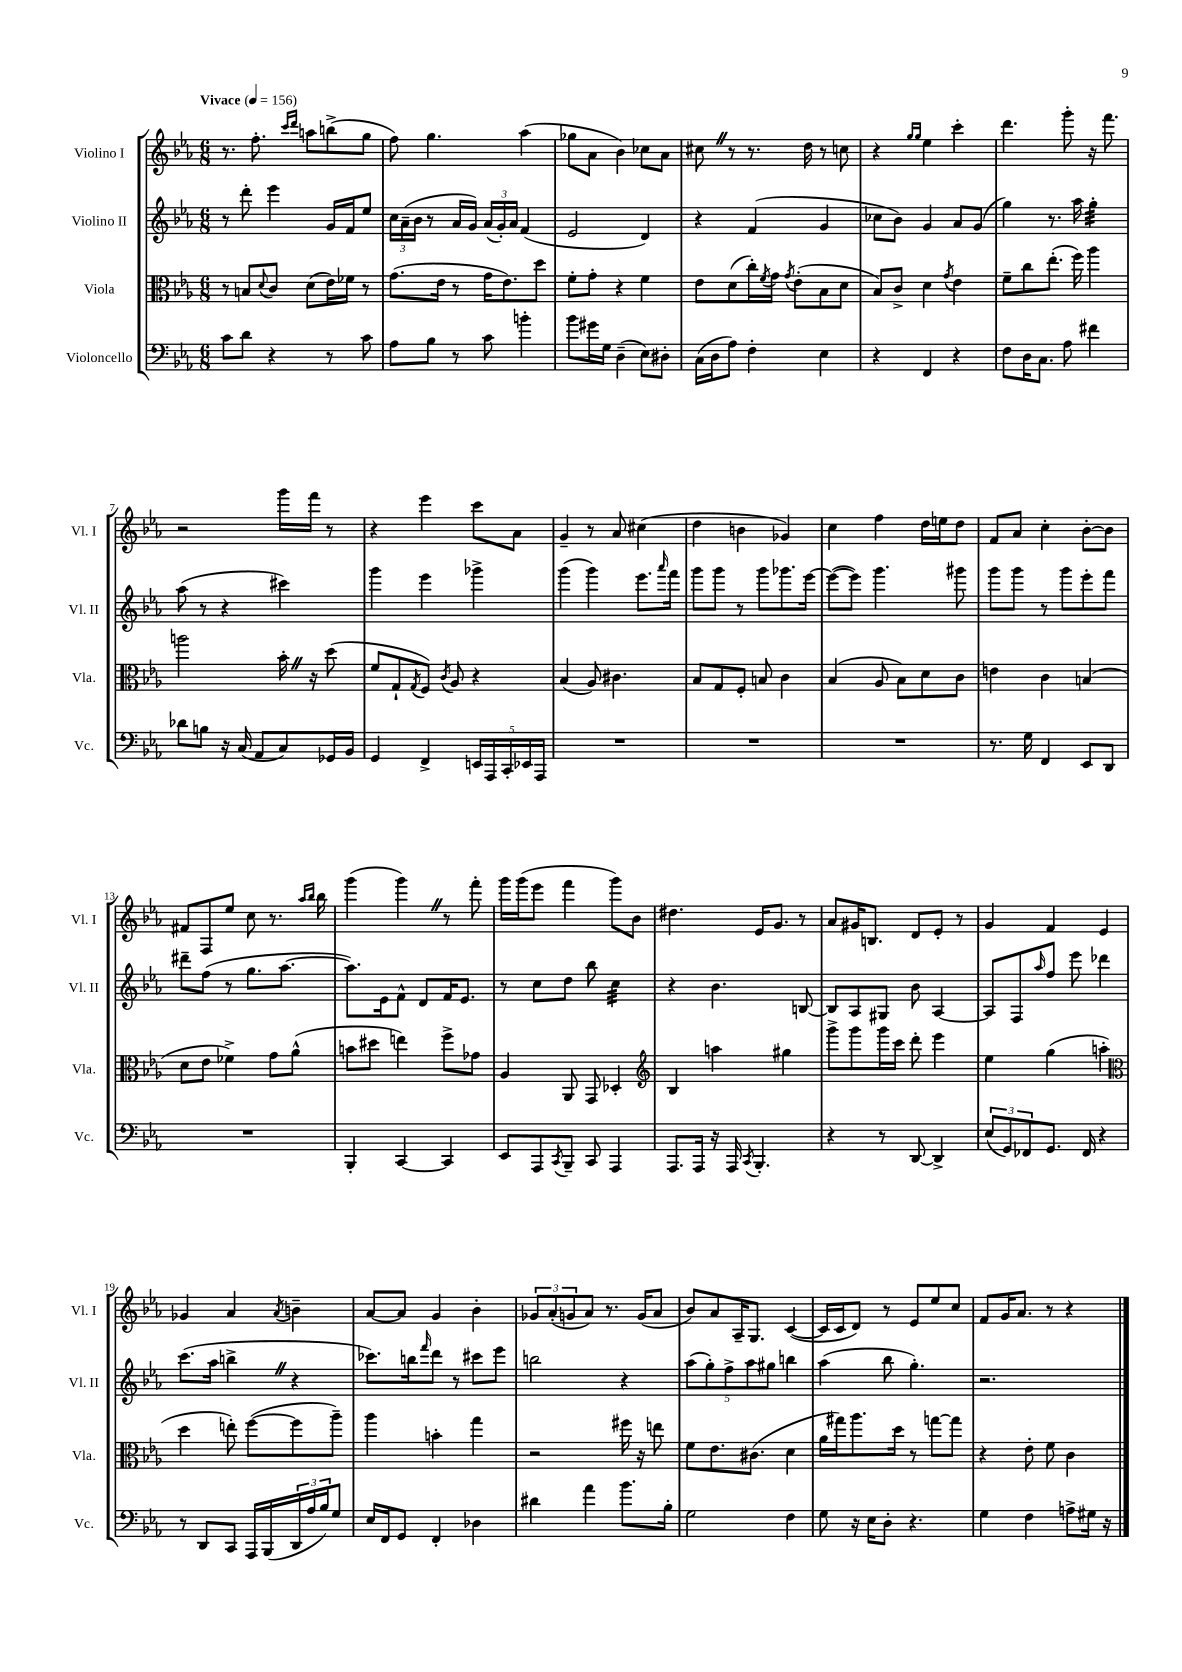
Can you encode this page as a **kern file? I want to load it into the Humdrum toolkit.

**kern	**kern	**kern	**kern
*staff4	*staff3	*staff2	*staff1
*clefF4	*clefC3	*clefG2	*clefG2
*k[b-e-a-]	*k[b-e-a-]	*k[b-e-a-]	*k[b-e-a-]
*M6/8	*M6/8	*M6/8	*M6/8
*MM156	*MM156	*MM156	*MM156
8c	8r	8r	8.r
8d	8B	8ddd'	.
.	.	.	8.ff'
.	8qqd	.	.
4r	8c	4eee-	.
.	.	.	16qqccc
.	.	.	16qqddd
.	(8d	.	8aa
8r	16e-)	16g	(8bb^
.	16f-	16f	.
8c	8r	8ee-	8gg
=	=	=	=
8A-	(8.g	24cc	8ff)
.	.	(24a-~	.
.	.	24b-	.
8B-	.	8r	4.gg
.	16e-	.	.
8r	8r	16a-	.
.	.	16g)	.
8c	16g	(24a-	.
.	.	24g')	.
.	8.e-)	.	.
.	.	24a-	.
4b'	.	(4f	(4aa-
.	8dd	.	.
=	=	=	=
8b-	8f'	2e-	8gg-
16g#	8g'	.	8a-
16G	.	.	.
(4D~	4r	.	4b-)
8E-)	4f	4d)	8cc-
8D#'	.	.	8a-
=	=	=	=
(16C	8e-	4r	8cc#
16D	.	.	.
8A-)	(8d	.	8r
4F'	16cc')	(4f	8.r
.	8qf	.	.
.	16g	.	.
.	8qg	.	.
.	(8e-'	.	.
.	.	.	16dd
4E-	8B-	4g	8r
.	8d	.	8cc
=	=	=	=
4r	8B-)	8cc-	4r
.	8c^	8b-)	.
.	.	.	16qqgg
.	.	.	16qqgg
4FF	4d	4g	4ee-
.	8qg	.	.
4r	4e-	8a-	4ccc'
.	.	(8g	.
=	=	=	=
8F	8f~	4gg)	4.ddd
16D	8cc	.	.
8.C	.	.	.
.	(8.ee-'	8.r	.
8A-	.	.	8ggg'
.	16ff)	16aa-	.
4f#	4aa-	4gg'	16r
.	.	.	8.fff
=	=	=	=
8d-	2aa	(8aa-	2r
8B	.	8r	.
16r	.	4r	.
(16C	.	.	.
8AA-	.	.	.
8C)	16b-'	4ccc#)	16ggg
.	16r	.	16fff
16GG-	(8dd	.	8r
16BB-	.	.	.
=	=	=	=
4GG	8f	4ggg	4r
.	8G`	.	.
.	8qG	.	.
4FF^	8F)	4eee-	4eee-
.	8qc	.	.
.	8A-	.	.
20EE	4r	4ggg-^	8ccc
20AAA-	.	.	.
20CC'	.	.	.
.	.	.	8a-
20EE-	.	.	.
20AAA-	.	.	.
=	=	=	=
2.r	(4B-	(4ggg	4g~
.	8A-)	4ggg)	8r
.	4.c#	.	8a-
.	.	8.eee-	(4cc#
.	.	16qqaaa-	.
.	.	16fff	.
=	=	=	=
2.r	8B-	8ggg	4dd
.	8G	8ggg	.
.	8F'	8r	4b
.	8B	8ggg	.
.	4c	8.ggg-	4g-)
.	.	[16eee-	.
=	=	=	=
2.r	(4B-	(8eee-_	4cc
.	.	8eee-])	.
.	8A-	4.ggg	4ff
.	8B-)	.	.
.	8d	.	16dd
.	.	.	16ee
.	8c	8ggg#	8dd
=	=	=	=
8.r	4e	8ggg	8f
.	.	8ggg	8a-
16G	.	.	.
4FF	4c	8r	4cc'
.	.	8ggg	.
8EE-	(4B	8eee-'	[8b-'
8DD	.	8fff	8b-]
=	=	=	=
2.r	8d	8ddd#~	8f#
.	8e-	(8ff	8F
.	4f-^)	8r	8ee-
.	.	8.gg	8cc
.	8g	.	8.r
.	.	[8.aa-	.
.	(8a-^^	.	.
.	.	.	16qqaa-
.	.	.	16qqbb-
.	.	.	16bb-
=	=	=	=
4BBB-'	8b	8.aa-])	(4ggg
.	8dd#	.	.
.	.	16e-	.
[4CC	4ee)	8f^^	4ggg)
.	.	8d	.
4CC]	8ff^	16f	8r
.	.	8.e-	.
.	8g-	.	8fff'
=	=	=	=
8EE-	4A-	8r	16ggg
.	.	.	(16ggg
8AAA-	.	8cc	8eee-
8qCC	.	.	.
8BBB-~	8AA-	8dd	4fff
8CC	8GG	8bb-	.
4AAA-	4D-'	4cc	8ggg)
.	.	.	8b-
=	=	=	=
*	*clefG2	*	*
8.AAA-	4B-	4r	4.dd#
16AAA-	.	.	.
16r	4aa	4.b-	.
16AAA-	.	.	.
8qCC	.	.	.
4.BBB-'	.	.	16e-
.	.	.	8.g
.	4gg#	.	.
.	.	[8B	8r
=	=	=	=
4r	8ggg^	8B]	8a-
.	8ggg	8A-	16g#
.	.	.	8.B
8r	16ggg	8G#	.
.	16ccc	.	.
[8DD	8ddd'	8b-	8d
4DD^]	4eee-	[4A-	8e-'
.	.	.	8r
=	=	=	=
(12E-	4ee-	8A-]	4g
12GG)	.	.	.
.	.	8F	.
12FF-	.	.	.
.	.	16qqaa-	.
8.GG	(4gg	8ff	4f
.	.	8eee-	.
16FF-	.	.	.
4r	4aa'	4ddd-	4e-
=	=	=	=
*	*clefC3	*	*
8r	4dd	(8.ccc	4g-
8DD	.	.	.
.	.	16aa-	.
8CC	8ee')	4bb^	4a-
16AAA-	([8ff	.	.
(16BBB-	.	.	.
.	.	.	8qa-
24DD	8ff]	4r	4b~
24A-	.	.	.
24B-)	.	.	.
8G	8aa-~)	.	.
=	=	=	=
16E-	4aa-	8.ccc-)	[8a-
16FF	.	.	.
8GG	.	.	8a-]
.	.	16bb	.
.	.	16qqfff	.
4FF'	4b'	8ddd	4g
.	.	8r	.
4D-	4gg	8ccc#	4b-'
.	.	8eee-	.
=	=	=	=
4d#	2r	2bb	12g-
.	.	.	(12a-'
.	.	.	12g
4a-	.	.	8a-)
.	.	.	8.r
8.b-	16ff#	4r	.
.	16r	.	(16g
.	8ee	.	8a-
16B-'	.	.	.
=	=	=	=
2G	8f	(10aa-	8b-)
.	.	10gg')	.
.	8.e-	.	8a-
.	.	10ff^	.
.	.	.	16A-~
.	.	10aa-	.
.	(8.c#	.	8.G
.	.	10gg#	.
4F	4d	4bb	([4c
=	=	=	=
8G	16a-	(4aa-	16c]
.	16gg#)	.	16c
16r	8.aa-	.	8d)
16E-	.	.	.
8D'	.	8bb-	8r
.	16dd	.	.
4.r	8r	4.gg')	8e-
.	[8gg	.	8ee-
.	8gg]	.	8cc
=	=	=	=
4G	4r	2.r	8f
.	.	.	16g
.	.	.	8.a-
4F	8e-'	.	.
.	8f	.	8r
8A^	4c	.	4r
16G#	.	.	.
16r	.	.	.
==	==	==	==
*-	*-	*-	*-
